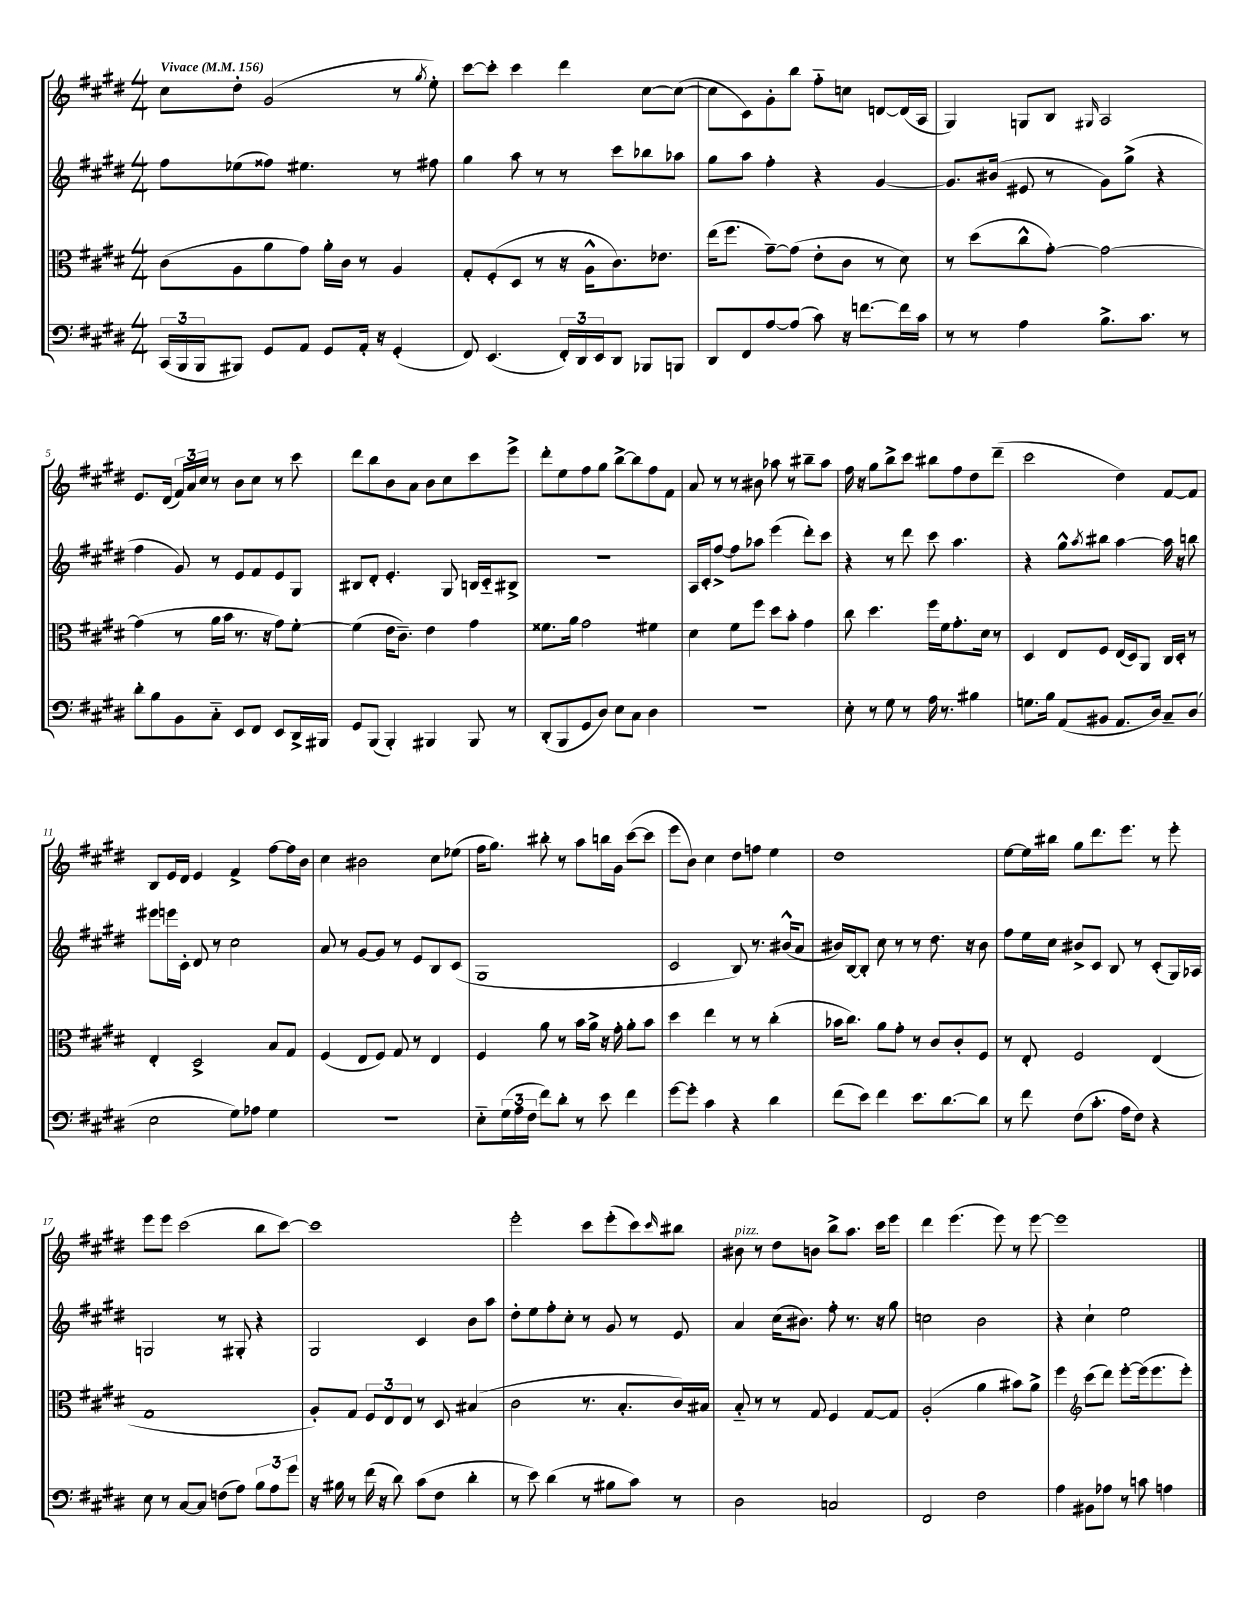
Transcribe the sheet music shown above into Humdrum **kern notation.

**kern	**kern	**kern	**kern
*staff4	*staff3	*staff2	*staff1
*clefF4	*clefC3	*clefG2	*clefG2
*k[f#c#g#d#]	*k[f#c#g#d#]	*k[f#c#g#d#]	*k[f#c#g#d#]
*M4/4	*M4/4	*M4/4	*M4/4
*MM156	*MM156	*MM156	*MM156
(24CC#	(8c#	8ff#	8cc#
24BBB	.	.	.
24BBB	.	.	.
8BBB#)	8A	(8ee-	8dd#'
8GG#	8a	8ff##)	(2g#
8AA	8g#)	4.ee#	.
8GG#	16a'	.	.
.	16c#	.	.
16AA'	8r	.	.
16r	.	.	.
(4GG#'	4A	8r	8r
.	.	.	8qgg#
.	.	8ff#	8ee')
=	=	=	=
8FF#)	8G#'	4gg#	[8ccc#
(4.EE	(8F#'	.	8ccc#']
.	8D#	8aa	4ccc#
.	8r	8r	.
24FF#')	16r	8r	4ddd#
24DD#	.	.	.
.	16A^^	.	.
24EE	.	.	.
8DD#	8.c#)	8ccc#	.
8BBB-	.	8bb-	[8cc#
.	8.e-	.	.
8BBB	.	8aa-	(8cc#_
=	=	=	=
8DD#	(16ee	8gg#	8cc#]
.	8.ff#	.	.
8FF#	.	8aa	8c#)
[8A	[8g#~)	4ff#'	8g#'
(8A]	(8g#]	.	8bb
8c#)	8e'	4r	8ff#'~
16r	8c#	.	8cc
[8.f	.	.	.
.	8r	[4g#	[8d
16f]	8d#)	.	(16d]
16c#	.	.	16A
=	=	=	=
8r	8r	8.g#]	4G#)
8r	(8dd#	.	.
.	.	(16b#	.
4A	8cc#^^	8e#	8G
.	[8g#')	8r	8B
.	.	.	16qqG#
8.B^	2g#_	8g#)	2A
.	.	(8gg#^	.
8.c#	.	.	.
.	.	4r	.
8r	.	.	.
=	=	=	=
8d#'	(4g#]	4ff#	8.e
8B	.	.	.
.	.	.	(16d#
8BB	8r	8g#)	24f#)
.	.	.	24a
.	.	.	24cc#
8C#'~	16a	8r	8r
.	16b	.	.
8EE	8.r	8e	8b
8FF#	.	8f#	8cc#
.	16r	.	.
8EE	8g#)	8e	8r
16DD#^	[8f#'	8G#	8ccc#
16BBB#	.	.	.
=	=	=	=
8GG#	(4f#]	8B#	8ddd#
(8BBB	.	8d#'	8bb
4BBB')	16e	4.e'	8b
.	8.c#~)	.	.
.	.	.	8a
4BBB#	4e	.	8b
.	.	8G#	8cc#
8BBB#	4g#	16B	8ccc#
.	.	16c#'~	.
8r	.	8B#^	8eee^
=	=	=	=
(8DD#'	8.f##	1r	8ddd#'
8BBB	.	.	8ee
.	16a	.	.
8GG#	2g#	.	8ff#
8D#)	.	.	8gg#
8E	.	.	[8bb^
8C#	.	.	8bb]
4D#	4f#	.	8ff#
.	.	.	8f#
=	=	=	=
1r	4d#	16A	8a
.	.	16c#'	.
.	.	[8ff#^	8r
.	8f#	8ff#]	8r
.	8ff#	8aa-	8b#
.	8dd#	(4eee	8aa-
.	8b'	.	8r
.	4g#	8ddd#')	8bb#~
.	.	8ccc#	8aa-
=	=	=	=
8E'	8cc#	4r	16ff#
.	.	.	16r
8r	4.dd#	.	8gg#
8G#	.	8r	8bb^
8r	.	8ddd#	8ccc#
16A	16ff#	8ccc#	8bb#
8.r	16f#	.	.
.	8.g#'	4.aa	8ff#
4B#	.	.	8dd#
.	16d#	.	.
.	8r	.	(8ddd#~
=	=	=	=
8.G	4D#	4r	2ccc#
16B	.	.	.
(8AA	8E	8gg#^^	.
.	.	8qaa	.
8BB#	8F#	8bb#	.
8.AA	(16E	[4aa	4dd#)
.	16D#)	.	.
.	8AA	.	.
16D#)	.	.	.
8C#~	16C#	16aa]	[8f#
.	16D#'	16r	.
(8D#	8r	8bb	8f#]
=	=	=	=
2E	4E'	8eee#	8B
.	.	16eee	16e
.	.	16c#'	16d#
.	2D#^	8d#	4e
.	.	8r	.
8G#)	.	2cc#	4f#^
8A-	.	.	.
4G#	8B	.	[8ff#
.	8G#	.	16ff#]
.	.	.	16b
=	=	=	=
1r	(4F#	8a	4cc#
.	.	8r	.
.	8E	[8g#	2b#
.	8F#)	8g#]	.
.	8G#	8r	.
.	8r	8e	.
.	4E	8B	8cc#
.	.	(8c#	(8ee-
=	=	=	=
8E'~	4F#	1G#	16ff#
.	.	.	8.gg#)
(24G#	.	.	.
24A	.	.	.
24F#	.	.	.
8f#)	8a	.	8bb#'
8d#'	8r	.	8r
8r	16b	.	8aa
.	16a^	.	.
8e	16r	.	16bb
.	16g#'	.	16g#
4f#	8a'	.	([8ccc#
.	8b	.	8ccc#]
=	=	=	=
[8g#	4dd#	2c#	8eee
8g#']	.	.	8b)
4c#	4ee	.	4cc#
4r	8r	8B)	8dd#
.	8r	8.r	8ff
4d#	(4cc#'	.	4ee
.	.	(16b#^^	.
.	.	8a	.
=	=	=	=
(8f#	16b-	16b#)	1dd#
.	8.cc#)	[16B	.
8e)	.	8B']	.
4f#	8a	8cc#	.
.	8g#'	8r	.
8.e	8r	8r	.
.	8c#	8.dd#	.
[8.d#	.	.	.
.	8c#'	.	.
.	.	16r	.
8d#]	8F#	8b#	.
=	=	=	=
8r	8r	8ff#	[8ee
8f#	8E'	16ee	16ee]
.	.	16cc#	16bb#
(8F#	2F#	8b#^	8gg#
8.c#'	.	8c#	8.ddd#
.	.	8B	.
16A	.	.	8.eee
8F#)	.	8r	.
4r	(4E	(8c#'	8r
.	.	16G#)	8eee'
.	.	16A-	.
=	=	=	=
8E	1G#	2G	8eee
8r	.	.	8eee
[8C#	.	.	(2ccc#
8C#]	.	.	.
(8F	.	8r	.
8A)	.	8G#'	.
12B	.	4r	8bb
12A	.	.	.
.	.	.	[8ccc#)
12g#	.	.	.
=	=	=	=
16r	8A')	2G#	1ccc#]
16B#	.	.	.
8r	8G#	.	.
(16f#	12F#	.	.
16r	.	.	.
.	12E	.	.
8d#)	.	.	.
.	12E	.	.
(8c#	8r	4c#	.
8F#	8D#	.	.
4d#'	(4B#	8b	.
.	.	8aa	.
=	=	=	=
8r	2c#	8dd#'	2eee'
8e)	.	8ee	.
(4d#	.	8ff#'	.
.	.	8cc#'	.
8r	8.r	8r	8ccc#
8B#	.	8g#	(8eee'
.	8.B'	.	.
8c#)	.	8r	8ccc#)
.	.	.	16qqccc#
8r	16c#)	8e	8bb#
.	16B#	.	.
=	=	=	=
2D#	8B'~	4a	8b#
.	8r	.	8r
.	8r	(16cc#	8dd#
.	.	8.b#)	.
.	8G#	.	8b
2C	4F#	8ff#'	8bb^
.	.	8.r	8.aa
.	[8G#	.	.
.	.	16r	16ccc#
.	8G#]	8gg#	8eee
=	=	=	=
2FF#	(2A'	2cc	4ddd#
.	.	.	(4.eee
2F#	4a	2b	.
.	.	.	8eee)
.	8b#)	.	8r
.	8a^	.	[8eee
=	=	=	=
4A	4ff#	4r	1eee]
*	*clefG2	*	*
8BB#	(8ccc#	4cc#`	.
8A-	8ddd#)	.	.
8r	[8eee'	2ee	.
8c	(16eee]	.	.
.	8.eee	.	.
4A	.	.	.
.	8eee')	.	.
==	==	==	==
*-	*-	*-	*-
